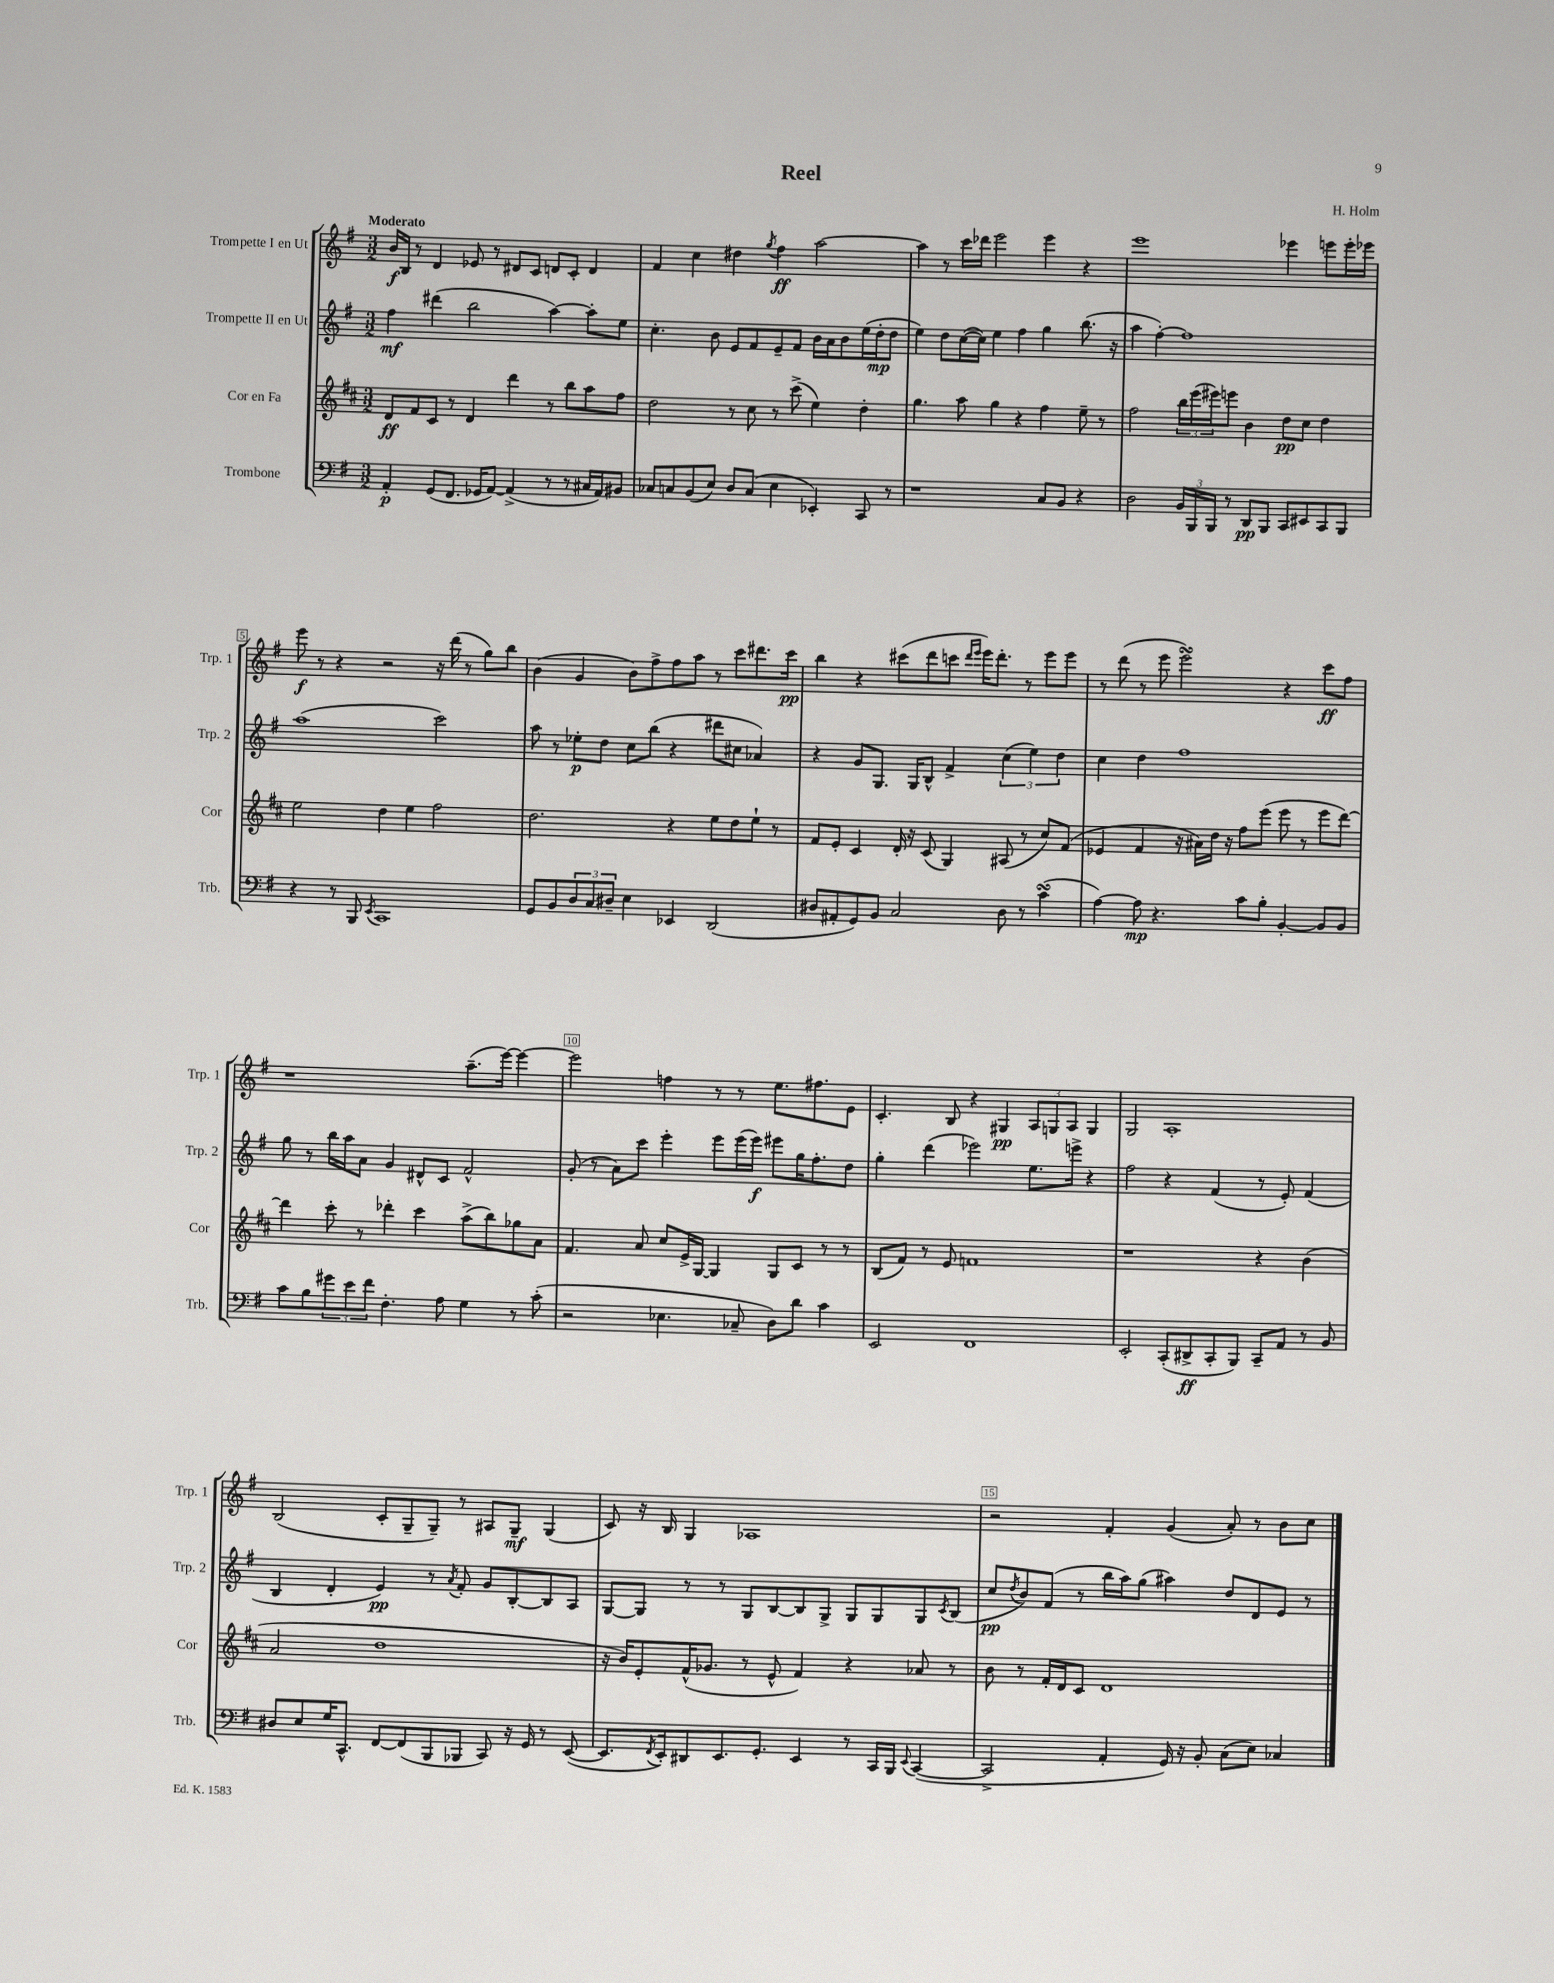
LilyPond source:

\header { title = "Reel" composer = "H. Holm" }
<<
\new StaffGroup <<
\new Staff = "s0" \with { instrumentName = "Trompette I en Ut" shortInstrumentName = "Trp. 1" } {
    \clef treble \key g \major \numericTimeSignature \time 3/2 \tempo "Moderato"
    b'16\f b16 r8 d'4 ees'8 r8 dis'8 c'8 d'8 c'8-. d'4 |
    fis'4 c''4 dis''4 \acciaccatura { g''8 } fis''4\ff a''2~ |
    a''4 r8 c'''16 des'''16 e'''2 e'''4 r4 |
    e'''1 ees'''4 e'''8 e'''16-. ees'''16 |
    e'''8\f r8 r4 r2 r16 d'''16( r8 g''8) b''8 |
    b'4( g'4 b'8) fis''8-> fis''8 a''8 r8 c'''8 dis'''8. c'''16\pp |
    b''4 r4 cis'''8( d'''8 c'''8 \grace { d'''16 e'''16 } e'''16) d'''8.-. r8 e'''8 e'''8 |
    r8 d'''8( r8 e'''8 e'''2\turn) r4 c'''8\ff fis''8 |
    r1 a''8.--( e'''16~) e'''4~ |
    e'''2 f''4 r8 r8 e''8. fis''8. e'8 |
    c'4.-. b8 r4 gis4\pp \tuplet 3/2 { a8 g8 a8 } g4 |
    g2 a1-. |
    b2( c'8-. g8-- g8--) r8 ais8 g8--\mf g4( |
    c'8) r16 b16 g4 aes1 |
    r2 fis'4-. g'4( a'8-.) r8 b'8 c''8 \bar "|." |
}
\new Staff = "s1" \with { instrumentName = "Trompette II en Ut" shortInstrumentName = "Trp. 2" } {
    \clef treble \key g \major \numericTimeSignature \time 3/2
    fis''4\mf dis'''4( b''2 a''4~) a''8-. e''8 |
    c''4.-. b'8 e'8 fis'8 e'8-- fis'8 b'16 a'16 b'8 e''16( d''16-.\mp d''8 |
    e''4) d''8 c''16~( c''16) e''4 fis''4 g''4 b''8.( r16 |
    a''4 fis''4~-.) fis''1 |
    a''1( c'''2) |
    a''8 r8 ees''8-.\p d''8 c''8 b''8( r4 dis'''8 cis''8 aes'4) |
    r4 g'8 g8. g16 b8-^ fis'4-> \tuplet 3/2 { c''4( e''4) d''4 } |
    c''4 d''4 fis''1 |
    g''8 r8 b''16 a''16 a'8 g'4 dis'8-^ c'8 fis'2-^ |
    g'8-.( r8 a'8) c'''8 e'''4-. e'''8 e'''16( e'''16\f) eis'''8 g''16 fis''8.-. d''8 |
    g''4-. d'''4( ees'''2) e''8. e'''16-> r4 |
    fis''2 r4 fis'4( r8 e'8-.) fis'4( |
    b4 d'4-. e'4\pp) r8 \acciaccatura { a'8 } fis'8-. g'8 b8~-. b8 a8 |
    g8~ g8 r8 r8 g8 b8~ b8 g8-> g8 g8 g8 \acciaccatura { c'8 } b8( |
    c''8\pp \acciaccatura { d''8 } b'8) fis'8( r8 b''16 a''16) g''8( ais''4) d''8 d'8 e'8 r8 \bar "|." |
}
\new Staff = "s2" \with { instrumentName = "Cor en Fa" shortInstrumentName = "Cor" } {
    \clef treble \key d \major \numericTimeSignature \time 3/2
    d'8\ff fis'8 cis'8 r8 d'4 d'''4 r8 b''8 a''8 fis''8 |
    d''2 r8 cis''8 r8 cis'''8->( e''4) d''4-. |
    g''4. a''8 g''4 r4 fis''4 e''8-- r8 |
    fis''2 \tuplet 3/2 { b''16 e'''16( eis'''16) } e'''8 b'4 d''8\pp cis''8 d''4 |
    e''2 d''4 e''4 fis''2 |
    d''2. r4 e''8 d''8 e''8-! r8 |
    fis'8 e'8-. cis'4 d'16-. r16 cis'8( g4) ais8( r8 cis''8) fis'8( |
    ees'4 fis'4 r16 ais'16) d''16 r16 fis''8 e'''8( e'''8 r8 e'''8 d'''8~) |
    d'''4 cis'''8-. r8 des'''4-. cis'''4 a''8->( b''8) ges''8 a'8 |
    fis'4. a'8 cis''8 e'16-> g16~ g4 g8 cis'8 r8 r8 |
    b8( fis'8) r8 e'8 f'1 |
    r1 r4 b'4( |
    a'2 d''1 |
    r16 b'16) e'8-. fis'16-^( ges'8. r8 e'8-^ fis'4) r4 aes'8 r8 |
    b'8 r8 fis'16-. d'16 cis'8 d'1 \bar "|." |
}
\new Staff = "s3" \with { instrumentName = "Trombone" shortInstrumentName = "Trb." } {
    \clef bass \key g \major \numericTimeSignature \time 3/2
    a,4-.\p g,8( fis,8. ges,16 a,8~) a,4->( r8 r8 cis16 a,16) bis,8 |
    ces8 c8 b,8( e8) d8 c8( e4 ees,4-.) c,8 r8 |
    r1 c8 b,8 r4 |
    d2 \tuplet 3/2 { b,16 b,,16 b,,16 } r8 d,8\pp b,,8 c,8 eis,8 c,8 b,,8 |
    r4 r8 b,,8 \acciaccatura { e,8 } c,1 |
    g,8 b,8 \tuplet 3/2 { d8 c8 dis8-- } e4 ees,4 d,2( |
    dis8 ais,8-. g,8) b,8 c2 dis8 r8 c'4\turn( |
    a4~) a8\mp r4. c'8 b8-. b,4~-. b,8 b,8 |
    c'8 b8 \tuplet 3/2 { gis'8 e'8 fis'8 } fis4.-. a8 g4 r8 c'8-.( |
    r2 ees4. ces8-- d8) d'8 c'4 |
    e,2 fis,1 |
    e,2-. c,8-.( dis,8->\ff c,8-. b,,8) c,8-- a,8 r8 b,8 |
    dis8 e8 g16 c,8.-^ fis,8~ fis,8( b,,8 bes,,8 c,8) r16 g,16 r8 e,8~( |
    e,8. \acciaccatura { fis,8 } e,16-.) dis,8 e,8. g,8.-. e,4 r8 c,16 b,,16 \appoggiatura { e,8 } c,4~( |
    c,2-> a,4-. g,16) r16 b,8-. c8( e8) ces4 \bar "|." |
}
>>
>>
\layout { \context { \Score \override BarNumber.break-visibility = ##(#f #t #t) barNumberVisibility = #(every-nth-bar-number-visible 5) \override BarNumber.stencil = #(make-stencil-boxer 0.1 0.3 ly:text-interface::print) } }
